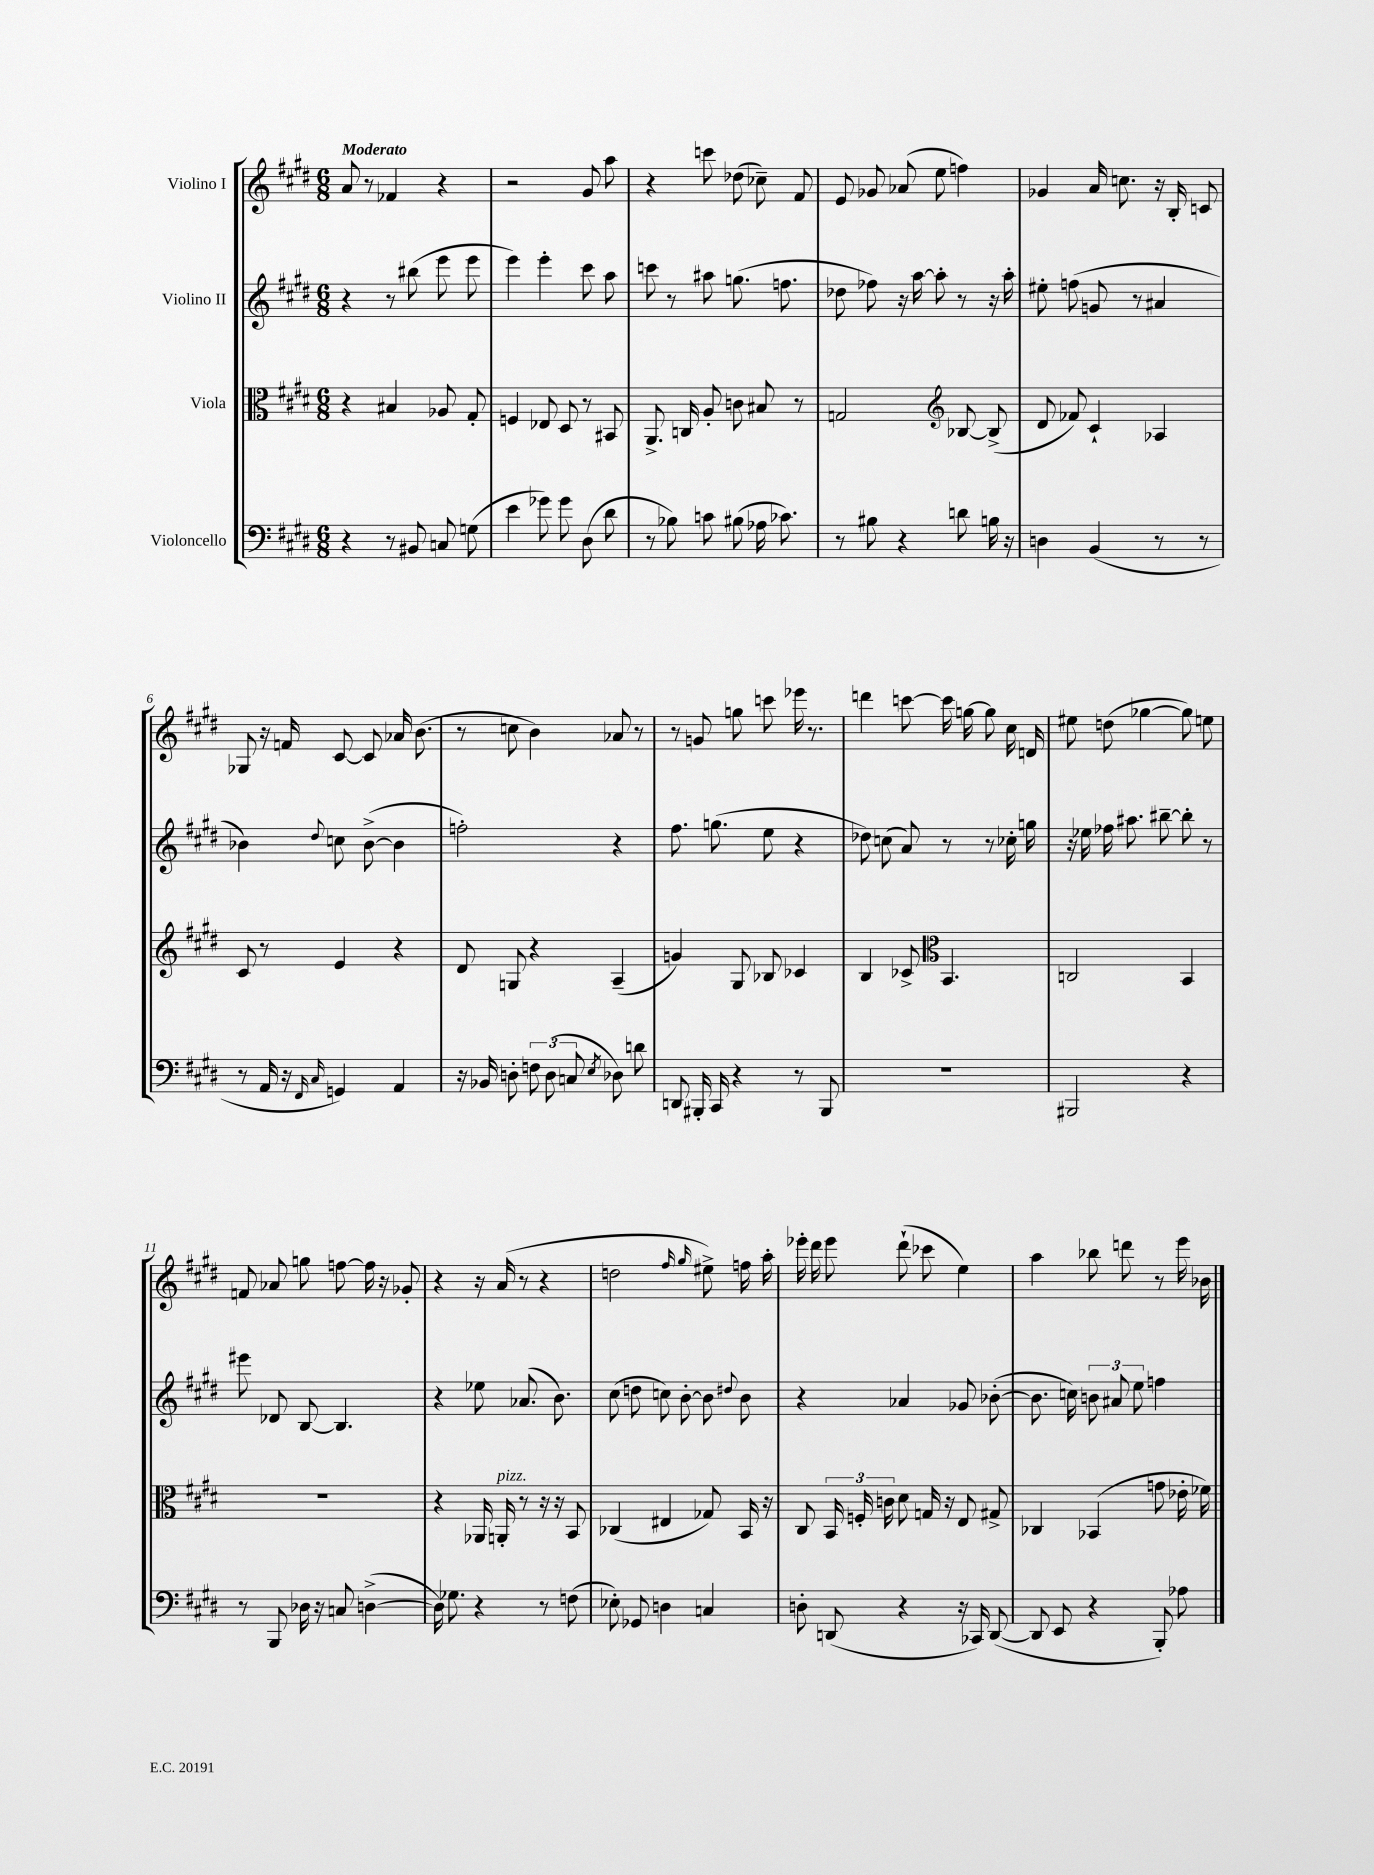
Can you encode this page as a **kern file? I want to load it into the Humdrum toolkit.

**kern	**kern	**kern	**kern
*staff4	*staff3	*staff2	*staff1
*clefF4	*clefC3	*clefG2	*clefG2
*k[f#c#g#d#]	*k[f#c#g#d#]	*k[f#c#g#d#]	*k[f#c#g#d#]
*M6/8	*M6/8	*M6/8	*M6/8
4r	4r	4r	8a
.	.	.	8r
8r	4B#	8r	4f-
8BB#	.	(8bb#	.
8C	8A-	8eee	4r
(8G	8G#'	8eee	.
=	=	=	=
4e	4F	4eee)	2r
8g-)	8E-	4eee'	.
8g-	8D#	.	.
(8D#	8r	8ccc#	8g#
8d#	8BB#	8aa	8aa
=	=	=	=
8r	8.AA^	8ccc	4r
8B-)	.	8r	.
.	16C	.	.
8c	8A'	8aa#	8ccc
(8B#	8c	(8.gg	(8dd-
16A-	8B#	.	8cc-~)
8.c-)	.	8.ff	.
.	8r	.	8f#
=	=	=	=
8r	2G	8dd-	8e
8B#	.	8ff-)	8g-
4r	.	16r	(8a-
.	.	[16aa	.
.	.	8aa']	8ee
*	*clefG2	*	*
8d	[8B-	8r	4ff)
16B	(8B-^]	16r	.
16r	.	16aa'	.
=	=	=	=
4D	8d#	8ee#'	4g-
.	8f-)	(8ff	.
(4BB	4c#`	8g	16a
.	.	.	8.cc
.	.	8r	.
8r	4A-	4a#	16r
.	.	.	16B'
8r	.	.	8c
=	=	=	=
8r	8c#	4b-)	8G-
16AA	8r	.	16r
16r	.	.	16f
16qqFF#	.	.	.
16qqC#	.	8qqdd#	.
4GG)	4e	8cc	[8c#
.	.	([8b-^	8c#]
4AA	4r	4b-]	16a-
.	.	.	(8.b
=	=	=	=
16r	8d#	2ff')	8r
16BB-	.	.	.
8D'	8G	.	8cc
12F	4r	.	4b)
(12D	.	.	.
12C	.	.	.
8qE	.	.	.
8D-)	(4A~	4r	8a-
8d	.	.	8r
=	=	=	=
8DD	4g)	8.ff#	8r
16BBB#'	.	.	8g
16CC#	.	(8.gg	.
4r	8G#	.	8gg
.	8B-	8ee	8ccc
8r	4c-	4r	16eee-
.	.	.	8.r
8BBB#	.	.	.
=	=	=	=
2.r	4B	8dd-)	4ddd
.	.	(8cc	.
.	8c-^	8a)	[8ccc
*	*clefC3	*	*
.	4.BB	8r	16ccc]
.	.	.	[16gg
.	.	8r	8gg]
.	.	16cc-'	16cc#
.	.	16gg	16d
=	=	=	=
2BBB#	2C	16r	8ee#
.	.	16ee-	.
.	.	16ff-	(8dd
.	.	8.aa#	.
.	.	.	[4gg-
.	.	[8bb#~	.
4r	4BB	8bb#']	8gg-])
.	.	8r	8ee
=	=	=	=
8r	2.r	8eee#	8f
8BBB	.	8d-	8a-
16D-	.	[8B	8gg
16r	.	.	.
8C	.	4.B]	[8ff
([4D^	.	.	16ff]
.	.	.	16r
.	.	.	8g-'
=	=	=	=
16D])	4r	4r	4r
8.G-	.	.	.
4r	16AA-	8ee-	16r
.	16AA'	.	(16a
.	8r	(8.a-	8r
8r	16r	.	4r
.	16r	8.b)	.
(8F	8BB	.	.
=	=	=	=
8E-')	(4C-	(8cc#	2dd
8GG-	.	8dd	.
4D	4E#	8cc)	.
.	.	[8b'	.
.	.	.	16qqff#
.	.	.	16qqgg#
4C	8G-)	8b]	8ee#^)
.	.	8qqdd#	.
.	16BB	8b	16ff
.	16r	.	16aa'
=	=	=	=
8D'	8C#	4r	16eee-'
.	.	.	16ddd#
(8DD	24BB	.	8eee-
.	24F'	.	.
.	24c	.	.
4r	8d#	4a-	(8ddd#`
.	16G	.	8ccc-
.	16r	.	.
16r	8E	8g-	4ee)
16CC-)	.	.	.
([8DD	8G#^	([8b-'	.
=	=	=	=
8DD]	4C-	8.b-]	4aa
8EE	.	.	.
.	.	16cc)	.
4r	(4BB-	12b	8bb-
.	.	12a#	.
.	.	.	8ddd
.	.	12ee	.
8BBB')	8g	4ff	8r
8A-	16e-'	.	16eee
.	16f-)	.	16b-
==	==	==	==
*-	*-	*-	*-
